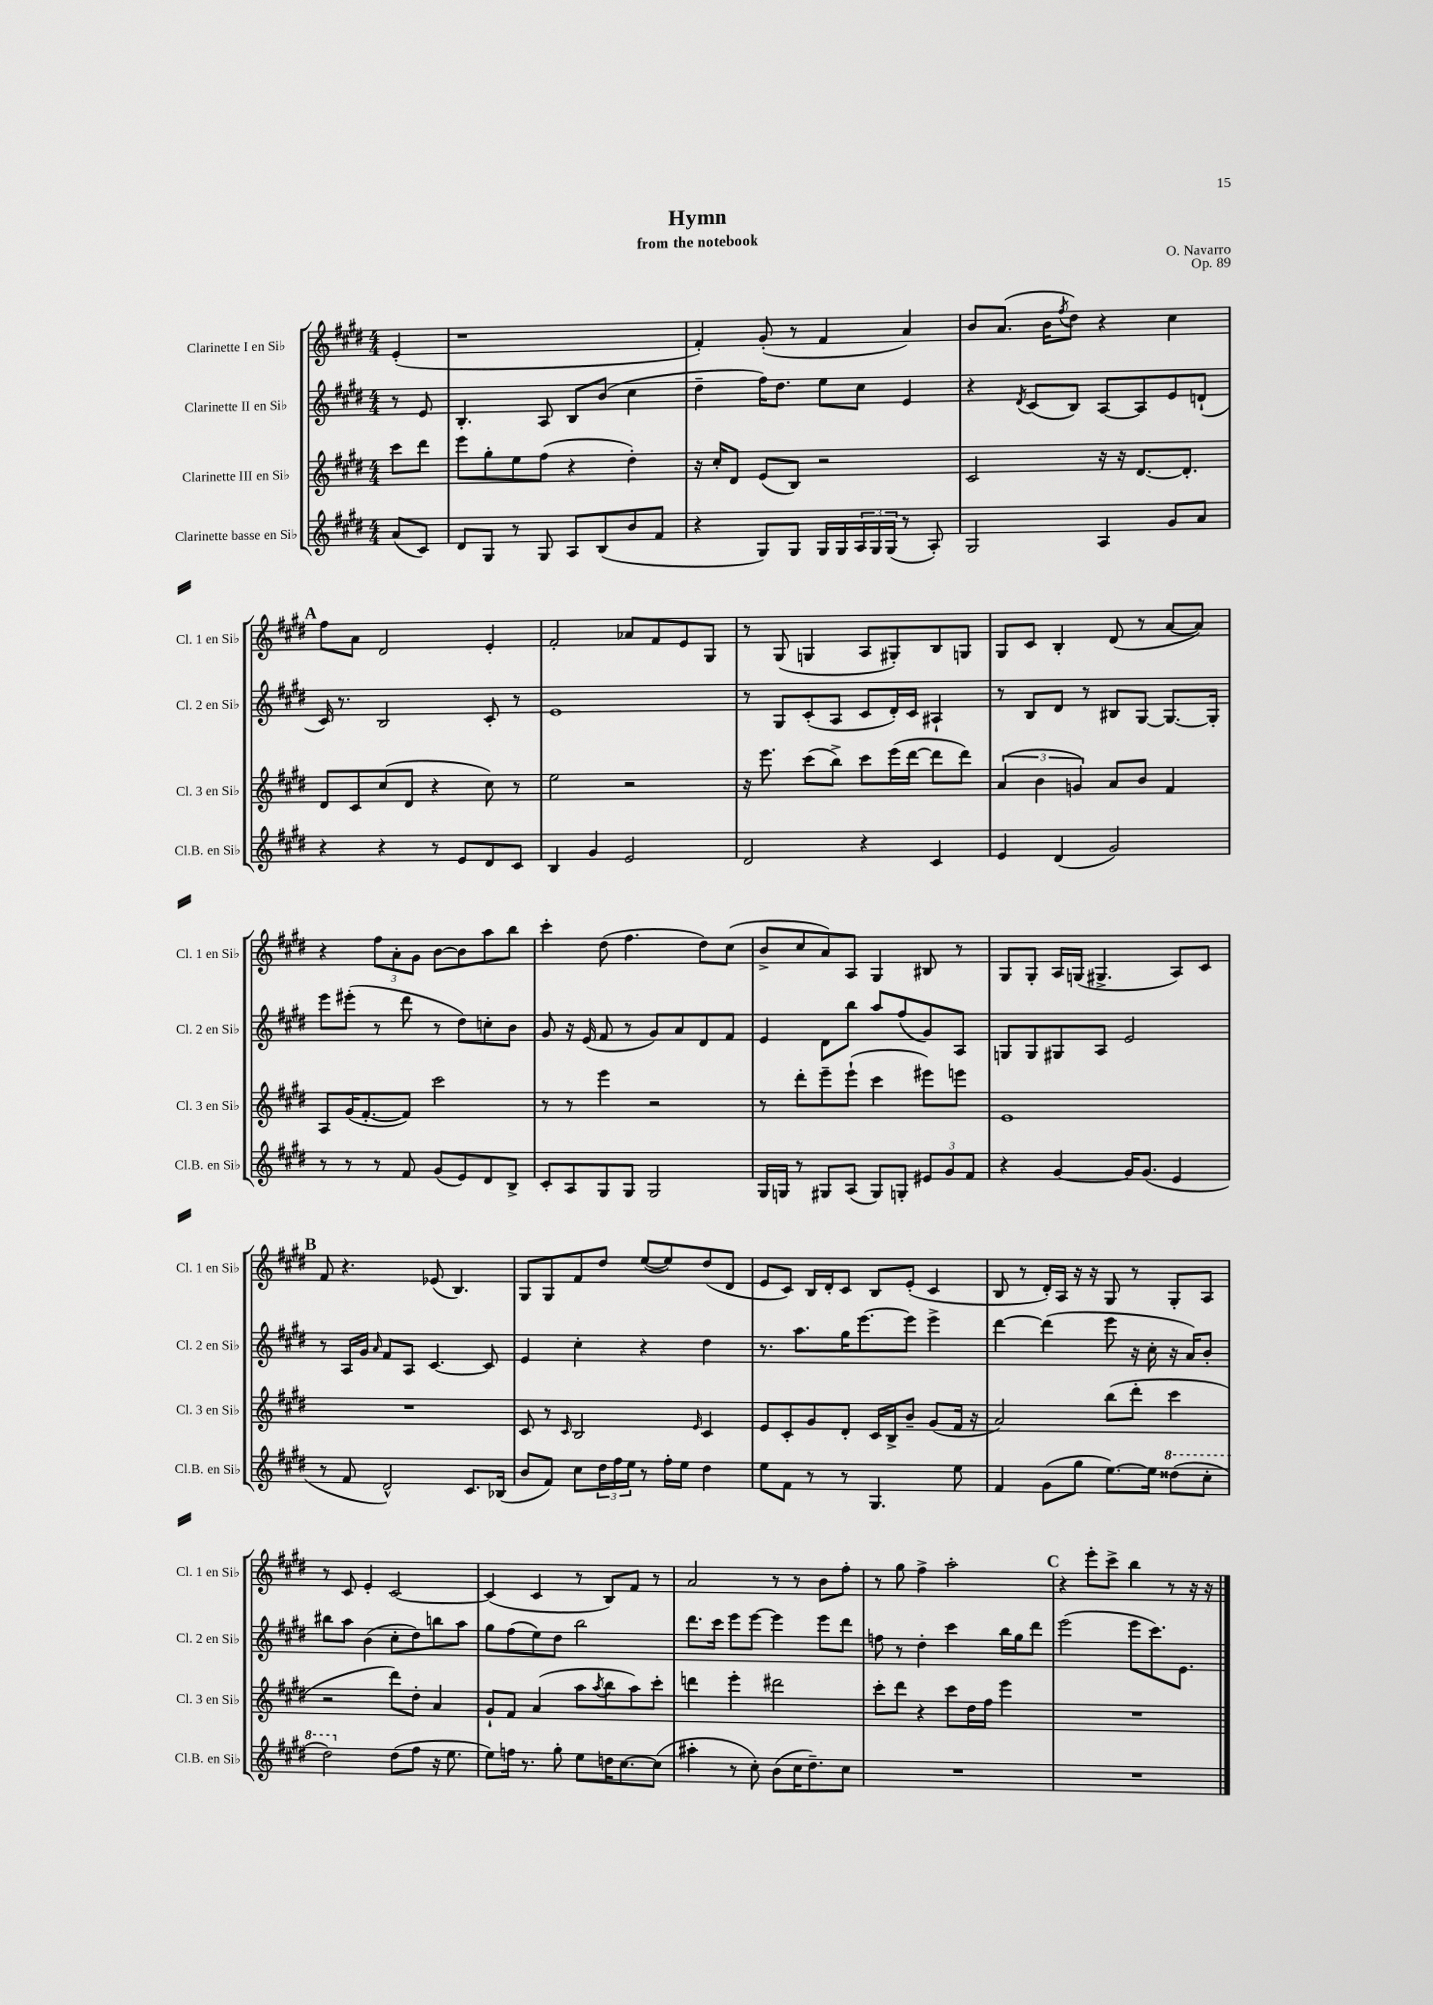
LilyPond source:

\header { title = "Hymn" composer = "O. Navarro" subtitle = "from the notebook" opus = "Op. 89" }
<<
\new StaffGroup <<
\new Staff = "s0" \with { instrumentName = "Clarinette I en Sib" shortInstrumentName = "Cl. 1 en Sib" } {
    \clef treble \key e \major \numericTimeSignature \time 4/4 \partial 4
    e'4-.( |
    r1 |
    fis'4-.) gis'8-.( r8 fis'4 a'4) |
    b'8 a'8.( b'16 \acciaccatura { fis''8 } dis''8) r4 cis''4 |
    \mark \markup { \bold "A" } fis''8 a'8 dis'2 e'4-. |
    fis'2-. aes'8 fis'8 e'8 gis8 |
    r8 gis8( g4 a8 gis8-.) b8 g8 |
    gis8 cis'8 b4-. dis'8( r8 a'8~ a'8) |
    r4 \tuplet 3/2 { fis''8 a'8-. gis'8 } b'8~ b'8 a''8 b''8 |
    cis'''4-. dis''8( fis''4. dis''8) cis''8( |
    b'8-> cis''8 a'8) a8 gis4 bis8 r8 |
    gis8 gis8-. a16 g16( gis4.-> a8) cis'8 |
    \mark \markup { \bold "B" } fis'8 r4. ees'8( b4.) |
    gis8 gis8 fis'8 dis''8 e''8~( e''8) dis''8( dis'8 |
    e'8 cis'8) b16 dis'16-. cis'8 b8 e'8-.( cis'4 |
    b8 r8 dis'16-.) a16 r16 r16 gis8 r8 gis8-. a8 |
    r8 cis'8 e'4-. cis'2~ |
    cis'4( cis'4 r8 b8) fis'8 r8 |
    a'2 r8 r8 b'8 fis''8-. |
    r8 gis''8 fis''4-> a''2-. |
    \mark \markup { \bold "C" } r4 e'''8-. cis'''8-> b''4 r8 r16 r16 \bar "|." |
}
\new Staff = "s1" \with { instrumentName = "Clarinette II en Sib" shortInstrumentName = "Cl. 2 en Sib" } {
    \clef treble \key e \major \numericTimeSignature \time 4/4 \partial 4
    r8 e'8 |
    b4.-. a8 b8 b'8( cis''4 |
    dis''4-- fis''16) dis''8. e''8 cis''8 e'4 |
    r4 \acciaccatura { dis'8 } cis'8( b8) a8~ a8 e'8 d'8-!( |
    \mark \markup { \bold "A" } cis'16) r8. b2 cis'8-. r8 |
    e'1 |
    r8 gis8 cis'8-.( a8 cis'8 dis'16-.) cis'16 ais4-! |
    r8 b8 dis'8 r8 bis8 gis8~ gis8.~ gis16-. |
    e'''8 eis'''8-.( r8 dis'''8 r8 dis''8) c''8-. b'8 |
    gis'8 r16 e'16( fis'8 r8 gis'8) a'8 dis'8 fis'8 |
    e'4 dis'8 b''8 a''8 fis''8( gis'8) a8 |
    g8 g8 gis8 a8 e'2 |
    \mark \markup { \bold "B" } r8 a16 gis'16 \grace { a'16 } fis'8 a8 cis'4.~ cis'8 |
    e'4 cis''4-. r4 dis''4 |
    r8. a''8. gis''16 e'''8.~ e'''8 e'''4-> |
    dis'''4~ dis'''4( e'''8 r16 cis''16-. r16 a'16) b'8-. |
    bis''8 a''8 b'4( cis''8-. dis''8) b''8 a''8 |
    gis''8 fis''8( e''8) dis''8 b''2 |
    dis'''8. cis'''16 e'''8 e'''8~ e'''4 e'''8 dis'''8 |
    f''8 r8 dis''4-. cis'''4 b''16 gis''16 dis'''8 |
    \mark \markup { \bold "C" } e'''2( e'''8 cis'''8.) e'8. \bar "|." |
}
\new Staff = "s2" \with { instrumentName = "Clarinette III en Sib" shortInstrumentName = "Cl. 3 en Sib" } {
    \clef treble \key e \major \numericTimeSignature \time 4/4 \partial 4
    cis'''8 dis'''8 |
    e'''8 gis''8-. e''8 fis''8( r4 dis''4-.) |
    r16 cis''16-. dis'8 e'8( b8) r2 |
    cis'2 r16 r16 dis'8.~ dis'8.-. |
    \mark \markup { \bold "A" } dis'8 cis'8 cis''8( dis'8 r4 cis''8) r8 |
    e''2 r2 |
    r16 e'''8. cis'''8( b''8->) cis'''8 e'''16( dis'''16~ dis'''8 dis'''8) |
    \tuplet 3/2 { a'4( b'4 g'4) } a'8 b'8 fis'4 |
    a8 gis'16( fis'8.~-. fis'8) cis'''2 |
    r8 r8 e'''4 r2 |
    r8 dis'''8-. e'''8-- e'''8-!( cis'''4 eis'''8) e'''8 |
    e'1 |
    \mark \markup { \bold "B" } R1 |
    cis'8 r8 \grace { cis'16 } b2 \grace { e'16 } cis'4 |
    e'8 cis'8-. gis'8 dis'8-. cis'16 b16-> b'8-- gis'8( fis'16 r16 |
    a'2) b''8( dis'''8-. cis'''4 |
    r2 dis'''8) dis''8-. a'4 |
    gis'8-! fis'8 a'4( a''8 \acciaccatura { a''8 } b''8 a''8) cis'''8-. |
    d'''4 e'''4-. dis'''2 |
    cis'''8-. dis'''8 r4 cis'''8 dis''16 fis''16 e'''4 |
    \mark \markup { \bold "C" } R1 \bar "|." |
}
\new Staff = "s3" \with { instrumentName = "Clarinette basse en Sib" shortInstrumentName = "Cl.B. en Sib" } {
    \clef treble \key e \major \numericTimeSignature \time 4/4 \partial 4
    a'8( cis'8) |
    dis'8 gis8 r8 gis8 a8 b8( b'8 fis'8 |
    r4 gis8) gis8 gis16 gis16 \tuplet 3/2 { a16 gis16 gis16( } r8 a8-.) |
    gis2 a4 gis'8 a'8 |
    \mark \markup { \bold "A" } r4 r4 r8 e'8 dis'8 cis'8 |
    b4 gis'4 e'2 |
    dis'2 r4 cis'4 |
    e'4 dis'4( gis'2) |
    r8 r8 r8 fis'8 gis'8( e'8) dis'8 b8-> |
    cis'8-. a8 gis8 gis8 gis2 |
    gis16 g16 r8 gis8 a8( gis8) g8-. \tuplet 3/2 { eis'8 gis'8 fis'8 } |
    r4 gis'4~ gis'16 gis'8.( e'4 |
    \mark \markup { \bold "B" } r8 fis'8 dis'2-^) cis'8. bes16( |
    b'8 fis'8) cis''8 \tuplet 3/2 { dis''16 fis''16 e''16 } r8 fis''16-. e''16 dis''4 |
    e''8 fis'8 r8 r8 gis4. e''8 |
    fis'4 gis'8( gis''8 e''8.~) e''16 \ottava #1 disis'''8( cis'''8-. |
    dis'''2) \ottava #0 dis''8( fis''8 r16 e''8. |
    e''8) f''16 r8. gis''8-. e''8 d''16 cis''8.~ cis''8( |
    ais''4-. r8 cis''8-.) b'8( cis''16 dis''8.--) cis''8 |
    R1 |
    \mark \markup { \bold "C" } R1 \bar "|." |
}
>>
>>
\layout { \context { \Score \remove "Bar_number_engraver" } }
